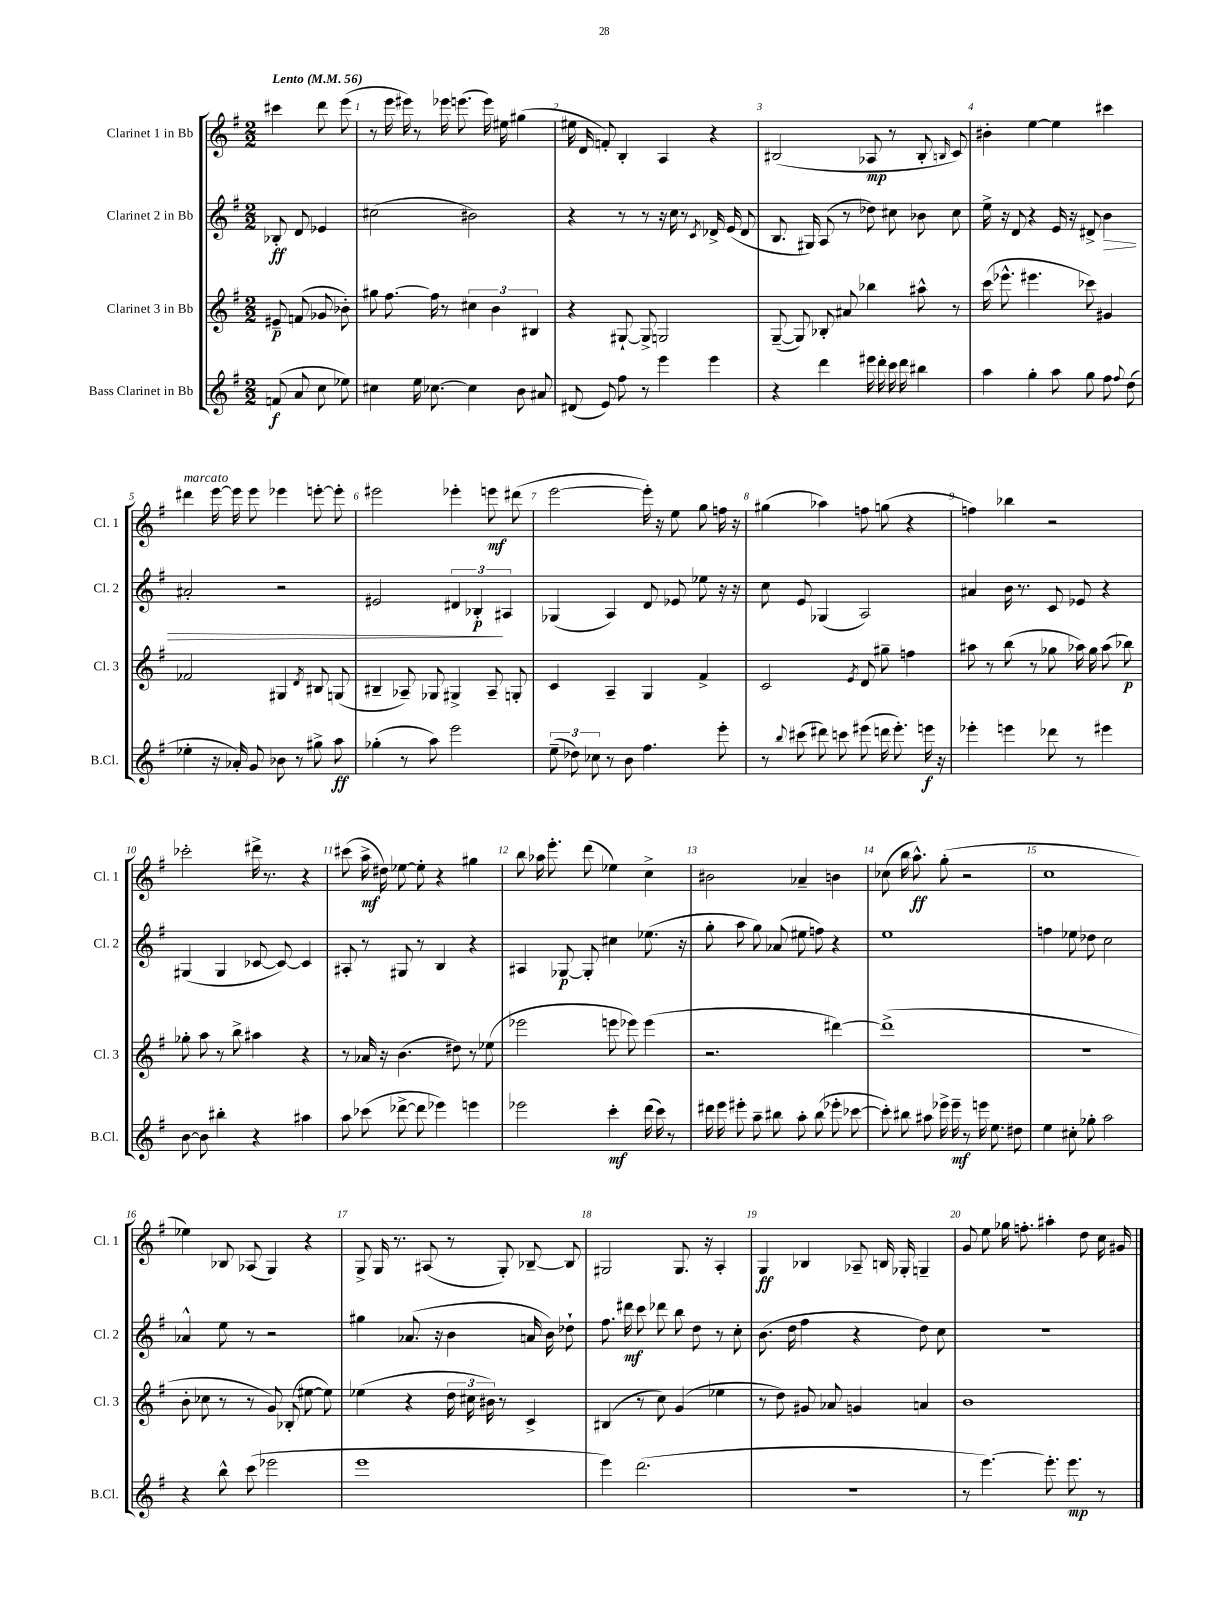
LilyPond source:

<<
\new StaffGroup <<
\new Staff = "s0" \with { instrumentName = "Clarinet 1 in Bb" shortInstrumentName = "Cl. 1" } {
    \clef treble \key g \major \numericTimeSignature \time 2/2 \partial 2 \tempo "Lento" 4 = 56
    \autoBeamOff cis'''4 d'''8 e'''8( |
    r8 e'''16 eis'''16) r8 ees'''16 e'''8.( e'''16) eis''16 gis''4( |
    eis''16 d'16 f'8-.) b4-. a4 r4 |
    bis2( aes8\mp r8 bis8-. \grace { b16 } c'8) |
    bis'4-. e''4~ e''4 cis'''4 |
    dis'''4^\markup { \italic "marcato" } e'''16~ e'''16 e'''8 ees'''4 e'''8~-. e'''8-. |
    eis'''2 ees'''4-. e'''8\mf dis'''8( |
    e'''2~ e'''16-.) r16 e''8 g''8 f''16 r16 |
    gis''4( aes''4) f''8 g''8( r4 |
    f''4) bes''4 r2 |
    ces'''2-. dis'''16-> r8. r4 |
    cis'''8( a''16->\mf dis''16) ees''8~ ees''8-. r4 gis''4 |
    b''8 aes''16 e'''8.-. d'''8( ees''4) c''4-> |
    bis'2 aes'4-- b'4 |
    ces''8( b''16 a''8.-^\ff) g''8-.( r2 |
    c''1 |
    ees''4) bes8 aes8( g4) r4 |
    g8-> g16 r8. ais8( r8 g8-.) bes8~-- bes8 |
    gis2 gis8. r16 a4-. |
    g4\ff bes4 aes8-- b16 ges16-. g4-- |
    g'8 e''8 ges''16 f''8.-. ais''4-. d''8 c''16 gis'16 \bar "|." |
}
\new Staff = "s1" \with { instrumentName = "Clarinet 2 in Bb" shortInstrumentName = "Cl. 2" } {
    \clef treble \key g \major \numericTimeSignature \time 2/2 \partial 2
    \autoBeamOff bes8-.\ff d'8 ees'4 |
    cis''2( bis'2) |
    r4 r8 r8 r16 c''16 r8 \acciaccatura { c'8 } des'16-> e'16( des'8 |
    b8. gis16) a8( r8 des''8) cis''8 bes'8 cis''8 |
    e''16-> r16 d'8 r4 e'16 r16 dis'8-> b'4\> |
    ais'2-. r2 |
    eis'2 \tuplet 3/2 { dis'4 bes4-.\p\! ais4 } |
    ges4( a4) d'8 ees'8 ees''8 r16 r16 |
    c''8 e'8 ges4( a2) |
    ais'4 b'16 r8. c'8 ees'8 r4 |
    gis4( gis4 ces'8~ ces'8~) ces'4 |
    ais8-. r8 gis8 r8 b4 r4 |
    ais4 ges8~\p ges8-. cis''4 ees''8.( r16 |
    g''8-. a''8 g''8) aes'8( eis''8 f''8) r4 |
    e''1 |
    f''4 ees''8 des''8 c''2 |
    aes'4-^ e''8 r8 r2 |
    gis''4 aes'8.( r16 b'4 a'16 b'16) des''8-! |
    fis''8. dis'''16\mf c'''8 des'''8 b''8 d''8 r8 c''8-. |
    b'8.( d''16 fis''4 r4 d''8) c''8 |
    R1 \bar "|." |
}
\new Staff = "s2" \with { instrumentName = "Clarinet 3 in Bb" shortInstrumentName = "Cl. 3" } {
    \clef treble \key g \major \numericTimeSignature \time 2/2 \partial 2
    \autoBeamOff eis'8--\p f'8( ges'8 bes'8-.) |
    gis''8 fis''8.~ fis''16 r8 \tuplet 3/2 { cis''4 b'4 bis4 } |
    r4 gis8~-! gis8-> g2 |
    g8~--( g8) bes8-. ais'8 bes''4 ais''8-^ r8 |
    c'''16( ees'''8.-^ eis'''4. ces'''8) gis'4 |
    fes'2 gis4 \acciaccatura { d'8 } bis8 g8( |
    bis4-- aes8--) ges8 gis4-> aes8-- g8-. |
    c'4 a4-- g4 fis'4-> |
    c'2 \acciaccatura { e'8 } d'8 gis''8-- f''4 |
    ais''8 r8 b''8( r8 ges''8 aes''16) ges''16 aes''8( bes''8\p) |
    ges''8-. a''8 r8 b''8-> ais''4 r4 |
    r8 aes'16 r16 b'4.( dis''8) r8 ees''8( |
    ees'''2 e'''8 ees'''8) ees'''4( |
    r2. dis'''4~) |
    dis'''1->( |
    r1 |
    b'8-. ces''8 r8 r8 g'8) bes8-.( eis''8~ eis''8) |
    ees''4( r4 \tuplet 3/2 { d''16 cis''16 bis'16) } r8 c'4-> |
    bis4( r8 c''8) g'4( ees''4 |
    r8 d''8) gis'8 aes'8 g'4 a'4 |
    b'1 \bar "|." |
}
\new Staff = "s3" \with { instrumentName = "Bass Clarinet in Bb" shortInstrumentName = "B.Cl." } {
    \clef treble \key g \major \numericTimeSignature \time 2/2 \partial 2
    \autoBeamOff f'8\f( a'8 c''8 ees''8) |
    cis''4 e''16 ces''8.~ ces''4 b'8 ais'8 |
    dis'8( e'8) fis''8 r8 e'''4 e'''4 |
    r4 d'''4 eis'''16 d'''16-. c'''16 d'''16 bis''4 |
    a''4 g''4-. a''8 g''8 fis''8 \appoggiatura { fis''8 } d''8( |
    ees''4-. r16 aes'16-.) g'8 bes'8 r8 gis''8-> a''8\ff |
    ges''4-.( r8 a''8) e'''2 |
    \tuplet 3/2 { e''8--( des''8) ces''8 } r8 b'8 fis''4. e'''8-. |
    r8 \appoggiatura { b''8 } cis'''8( dis'''8) c'''8 eis'''8( d'''16 eis'''8.-.) e'''16\f r16 |
    ees'''4-. e'''4 des'''8 r8 eis'''4 |
    b'8~ b'8 bis''4-. r4 ais''4 |
    a''8 ces'''8( des'''8~-> des'''8 ees'''4) e'''4 |
    ees'''2 c'''4-.\mf d'''16( c'''16) r8 |
    dis'''16 e'''16 eis'''8-. a''8-- bis''8 a''8-. bis''8( ees'''8-. ces'''8~ |
    ces'''8-.) bis''8 ais''8 ees'''16-> ees'''16--\mf r8 e'''16 e''8. dis''8 |
    e''4 cis''8-. ges''8-. a''2 |
    r4 b''8-^ c'''8( ees'''2 |
    e'''1 |
    e'''4) d'''2.( |
    R1 |
    r8 e'''4.~) e'''8.-. e'''8.\mp r8 \bar "|." |
}
>>
>>
\layout { \context { \Score \override BarNumber.break-visibility = ##(#f #t #t) barNumberVisibility = #all-bar-numbers-visible } }
